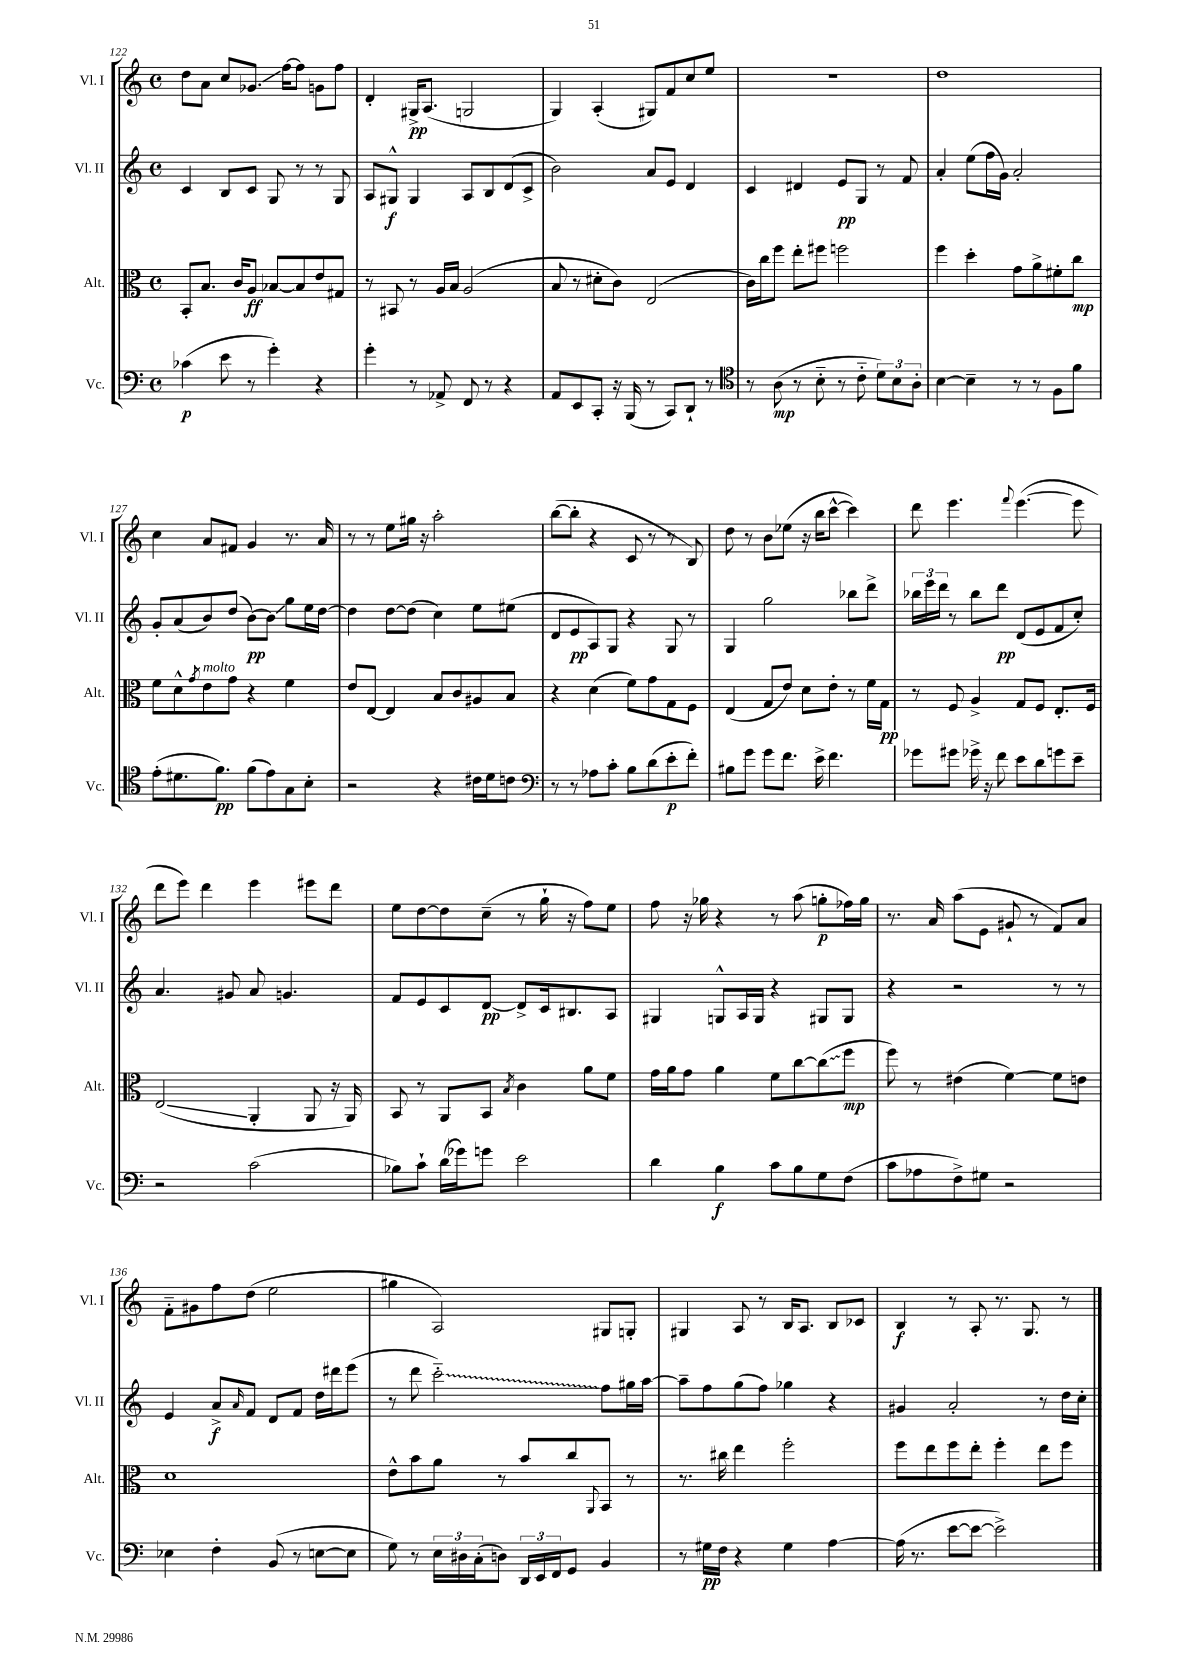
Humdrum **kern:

**kern	**kern	**kern	**kern
*staff4	*staff3	*staff2	*staff1
*clefF4	*clefC3	*clefG2	*clefG2
*k[]	*k[]	*k[]	*k[]
*M4/4	*M4/4	*M4/4	*M4/4
*met(c)	*met(c)	*met(c)	*met(c)
(4c-	8BB'	4c	8dd
.	8.B	.	8a
8e	.	8B	8cc
.	16c	.	.
8r	8A	8c	8.g-
4g')	[8B-	8G	.
.	.	.	[16ff
.	8B-]	8r	8ff]
4r	8e	8r	8g
.	8G#	8G	8ff
=	=	=	=
4g'	8r	8A	4d'
.	8BB#	8G#^^	.
8r	8r	4G#	16G#^
.	.	.	(8.A
8AA-^	16A	.	.
.	16B	.	.
8FF	(2A	8A	2G
8r	.	8B	.
4r	.	(8d	.
.	.	8c^	.
=	=	=	=
8AA	8B	2b)	4G)
8EE	8r	.	.
8CC'	8d#'	.	(4A'
16r	8c)	.	.
(16BBB	.	.	.
8r	(2E	8a	8G#)
8CC)	.	8e	8f
8DD`	.	4d	8cc
8r	.	.	8ee
=	=	=	=
*clefC4	*	*	*
8r	16c)	4c	1r
.	16cc	.	.
(8A	8ff	.	.
8r	8ee'	4d#	.
8B'~	8ff#	.	.
8r	2ff	8e	.
8c'~	.	8G	.
12d)	.	8r	.
12B	.	.	.
.	.	8f	.
12A'	.	.	.
=	=	=	=
[4B	4ff	4a'	1dd
4B~]	4dd'	(8ee	.
.	.	16ff	.
.	.	16g)	.
8r	8g	2a'	.
8r	8a^	.	.
8F	8f#'	.	.
8f	8cc	.	.
=	=	=	=
(8e'	8f	8g'	4cc
8.d#	8d^^	(8a	.
.	8qg	.	.
.	8e	8b)	8a
8.f)	.	.	.
.	8g	(8dd	8f#
(8f	4r	[8b)	4g
8e)	.	8b]	.
8G	4f	8gg	8.r
8B'	.	16ee	.
.	.	[16dd	16a
=	=	=	=
2r	8e	4dd]	8r
.	[8E	.	8r
.	4E]	[8dd	8ee
.	.	(8dd]	16gg#
.	.	.	16r
4r	8B	4cc)	2aa'
.	8c	.	.
16c#	8A#	8ee	.
16d	.	.	.
8c	8B	(8ee#	.
=	=	=	=
*clefF4	*	*	*
8r	4r	8d	([8bb
8r	.	8e	8bb']
8A-	(4d	8A)	4r
8c'	.	8G	.
8B	8f)	4r	8c
(8d	8g	.	8r
8e'	8G	8G	8r
8f')	8F	8r	8B)
=	=	=	=
8B#	(4E	4G	8dd
8g	.	.	8r
8g	8G	2gg	8b
8.f	8e)	.	(8ee-
.	8d	.	16r
16e^	.	.	16bb
4.f	8e'	.	[8ccc^^
.	8r	8bb-	4ccc])
.	16f	8ddd^	.
.	16G	.	.
=	=	=	=
8g-	8r	24bb-	8ddd
.	.	24eee	.
.	.	24ddd	.
8g#	8F	8r	4.eee
16g-^	4A^	8bb-	.
16r	.	.	.
8f	.	8ddd	.
.	.	.	8qqfff
8e	8G	(8d	([4.eee
8d	8F	8e	.
8g	8.E'	8f	.
8e~	.	8cc')	8eee]
.	16F	.	.
=	=	=	=
2r	(2E	4.a	8ddd
.	.	.	8eee)
.	.	.	4ddd
.	.	8g#	.
(2c	4AA'	8a	4eee
.	.	4.g	.
.	8AA	.	8eee#
.	16r	.	8ddd
.	16AA)	.	.
=	=	=	=
8B-)	8BB	8f	8ee
8c`	8r	8e	[8dd
(16d	8AA	8c	8dd]
16g-)	.	.	.
8g	8BB	[8d	(8cc~
.	8qB	.	.
2e	4c	8d^]	8r
.	.	16c	16gg`
.	.	8.B#	16r
.	8a	.	8ff)
.	8f	8A	8ee
=	=	=	=
4d	16g	4G#	8ff
.	16a	.	.
.	8g	.	16r
.	.	.	16gg-
4B	4a	8G^^	4r
.	.	16A	.
.	.	16G	.
8c	8f	4r	8r
8B	[8cc	.	(8aa
8G	(8cc]	8G#	8gg'
(8F	8ff	8G#	16ff-)
.	.	.	16gg
=	=	=	=
8c	8ff)	4r	8.r
8A-	8r	.	.
.	.	.	16a
8F^)	(4e#	2r	(8aa
8G#	.	.	8e
2r	[4f)	.	8g#`
.	.	.	8r
.	8f]	8r	8f)
.	8e	8r	8a
=	=	=	=
4E-	1d	4e	8f'~
.	.	.	8g#
4F'	.	8a^	8ff
.	.	16qqa	.
.	.	8f	(8dd
(8BB	.	8d	2ee
8r	.	8f	.
[8E	.	16dd	.
.	.	16ddd#	.
8E]	.	(8eee	.
=	=	=	=
8G)	8e^^	8r	4gg#
8r	8b	8ddd	.
24E	8a	2ccc'~)	2A)
24D#	.	.	.
(24C'	.	.	.
8D)	8r	.	.
24DD	8b	.	.
24EE	.	.	.
24FF	.	.	.
8GG	8cc	.	.
.	8qqAA	.	.
4BB	8BB	8ff	8G#
.	8r	16gg#	8G'
.	.	[16aa	.
=	=	=	=
8r	8.r	8aa~]	4G#
16G#	.	8ff	.
16F	16cc#	.	.
4r	4ee	(8gg	8A
.	.	8ff)	8r
4G#	2ff'	4gg-	16B
.	.	.	8.A
[4A	.	4r	8B
.	.	.	8c-
=	=	=	=
(16A]	8ff	4g#	4B
8.r	.	.	.
.	8ee	.	.
[8e	8ff	2a'	8r
8e_	8ee'	.	8A'
2e^])	4ff'	.	8.r
.	.	.	8.G
.	8ee	8r	.
.	8ff	16dd	8r
.	.	16cc'	.
==	==	==	==
*-	*-	*-	*-
